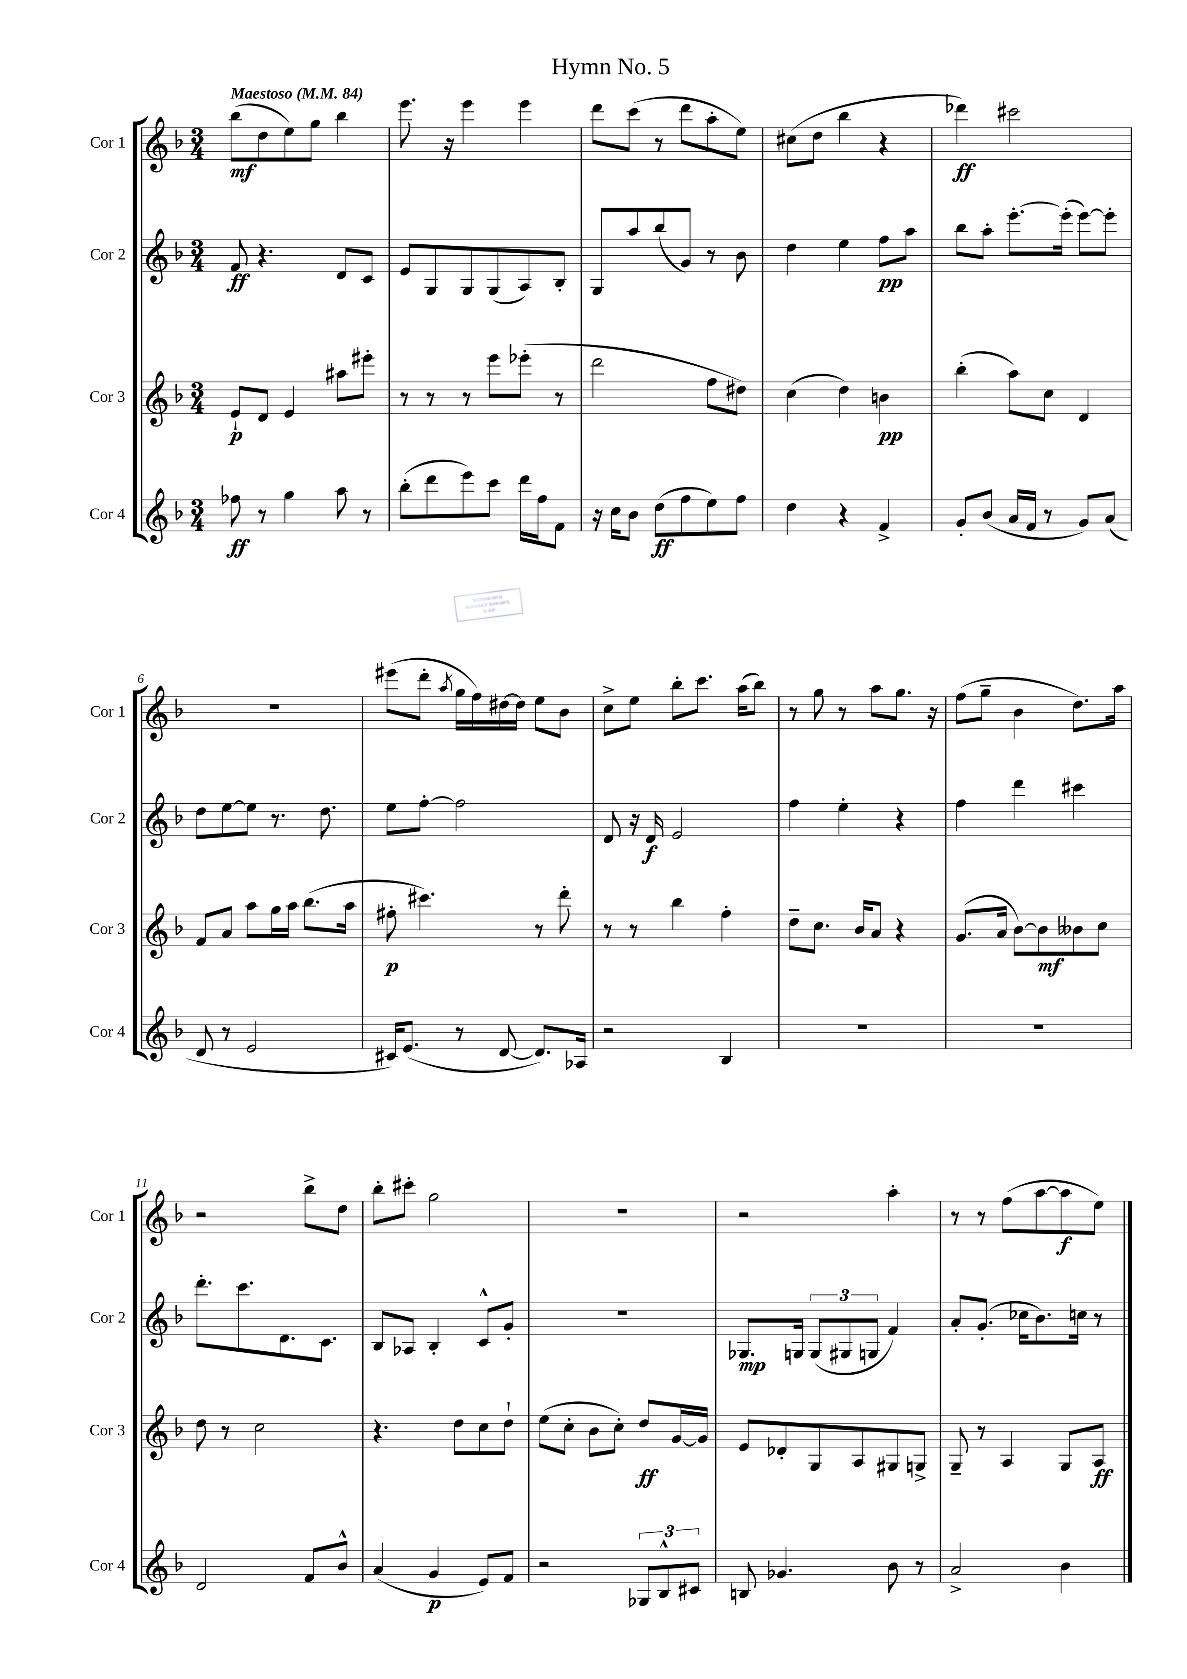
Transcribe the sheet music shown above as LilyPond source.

\header { title = "Hymn No. 5" }
<<
\new StaffGroup <<
\new Staff = "s0" \with { instrumentName = "Cor 1" shortInstrumentName = "Cor 1" } {
    \clef treble \key f \major \numericTimeSignature \time 3/4 \tempo "Maestoso" 4 = 84
    bes''8\mf( d''8 e''8) g''8 bes''4 |
    e'''8. r16 e'''4 e'''4 |
    d'''8 c'''8( r8 d'''8 a''8-. e''8) |
    cis''8( d''8 bes''4 r4 |
    des'''4\ff) cis'''2 |
    R2. |
    eis'''8( d'''8-. \acciaccatura { a''8 } g''16 f''16) dis''16~ dis''16 e''8 bes'8 |
    c''8-> e''8 bes''8-. c'''8. a''16( bes''8) |
    r8 g''8 r8 a''8 g''8. r16 |
    f''8( g''8-- bes'4 d''8.) a''16 |
    r2 bes''8-> d''8 |
    bes''8-. cis'''8-. g''2 |
    R2. |
    r2 a''4-. |
    r8 r8 f''8( a''8~ a''8\f e''8) \bar "|." |
}
\new Staff = "s1" \with { instrumentName = "Cor 2" shortInstrumentName = "Cor 2" } {
    \clef treble \key f \major \numericTimeSignature \time 3/4
    f'8\ff r4. d'8 c'8 |
    e'8 g8 g8 g8( a8) bes8-. |
    g8 a''8 bes''8( g'8) r8 bes'8 |
    d''4 e''4 f''8\pp a''8 |
    bes''8 a''8-. e'''8.~-. e'''16-.( e'''8~) e'''8-. |
    d''8 e''8~ e''8 r8. d''8. |
    e''8 f''8~-. f''2 |
    d'8 r16 d'16\f e'2 |
    f''4 e''4-. r4 |
    f''4 d'''4 cis'''4 |
    d'''8.-. c'''8. d'8. c'8. |
    bes8 aes8 bes4-. c'8-^ g'8-. |
    R2. |
    ges8.\mp g16 \tuplet 3/2 { g8( gis8 g8 } f'4) |
    a'8-. g'8.-.( ces''16 bes'8.) c''16 r8 \bar "|." |
}
\new Staff = "s2" \with { instrumentName = "Cor 3" shortInstrumentName = "Cor 3" } {
    \clef treble \key f \major \numericTimeSignature \time 3/4
    e'8-!\p d'8 e'4 ais''8 eis'''8-. |
    r8 r8 r8 e'''8 ees'''8-.( r8 |
    d'''2 f''8 dis''8) |
    c''4( d''4) b'4\pp |
    bes''4-.( a''8) c''8 d'4 |
    f'8 a'8 a''8 g''16 a''16 bes''8.( a''16 |
    fis''8-.\p cis'''4.) r8 d'''8-. |
    r8 r8 bes''4 f''4-. |
    d''8-- c''8. bes'16 a'8 r4 |
    g'8.( a'16 bes'8~) bes'8\mf beses'8 c''8 |
    d''8 r8 c''2 |
    r4. d''8 c''8 d''8-! |
    e''8( c''8-. bes'8 c''8-.) d''8\ff g'16~ g'16 |
    e'8 des'8-. g8 a8 gis8 g8-> |
    g8-- r8 a4 g8 a8\ff \bar "|." |
}
\new Staff = "s3" \with { instrumentName = "Cor 4" shortInstrumentName = "Cor 4" } {
    \clef treble \key f \major \numericTimeSignature \time 3/4
    fes''8\ff r8 g''4 a''8 r8 |
    bes''8-.( d'''8 e'''8) c'''8 d'''16 f''16 f'8 |
    r16 c''16 bes'8 d''8\ff( f''8 e''8) f''8 |
    d''4 r4 f'4-> |
    g'8-. bes'8( a'16 f'16 r8 g'8) a'8( |
    d'8 r8 e'2 |
    cis'16) e'8.( r8 d'8~ d'8.) aes16 |
    r2 bes4 |
    R2. |
    R2. |
    d'2 f'8 bes'8-^ |
    a'4( g'4\p e'8) f'8 |
    r2 \tuplet 3/2 { ges8 bes8-^ cis'8 } |
    b8 ges'4. bes'8 r8 |
    a'2-> bes'4 \bar "|." |
}
>>
>>
